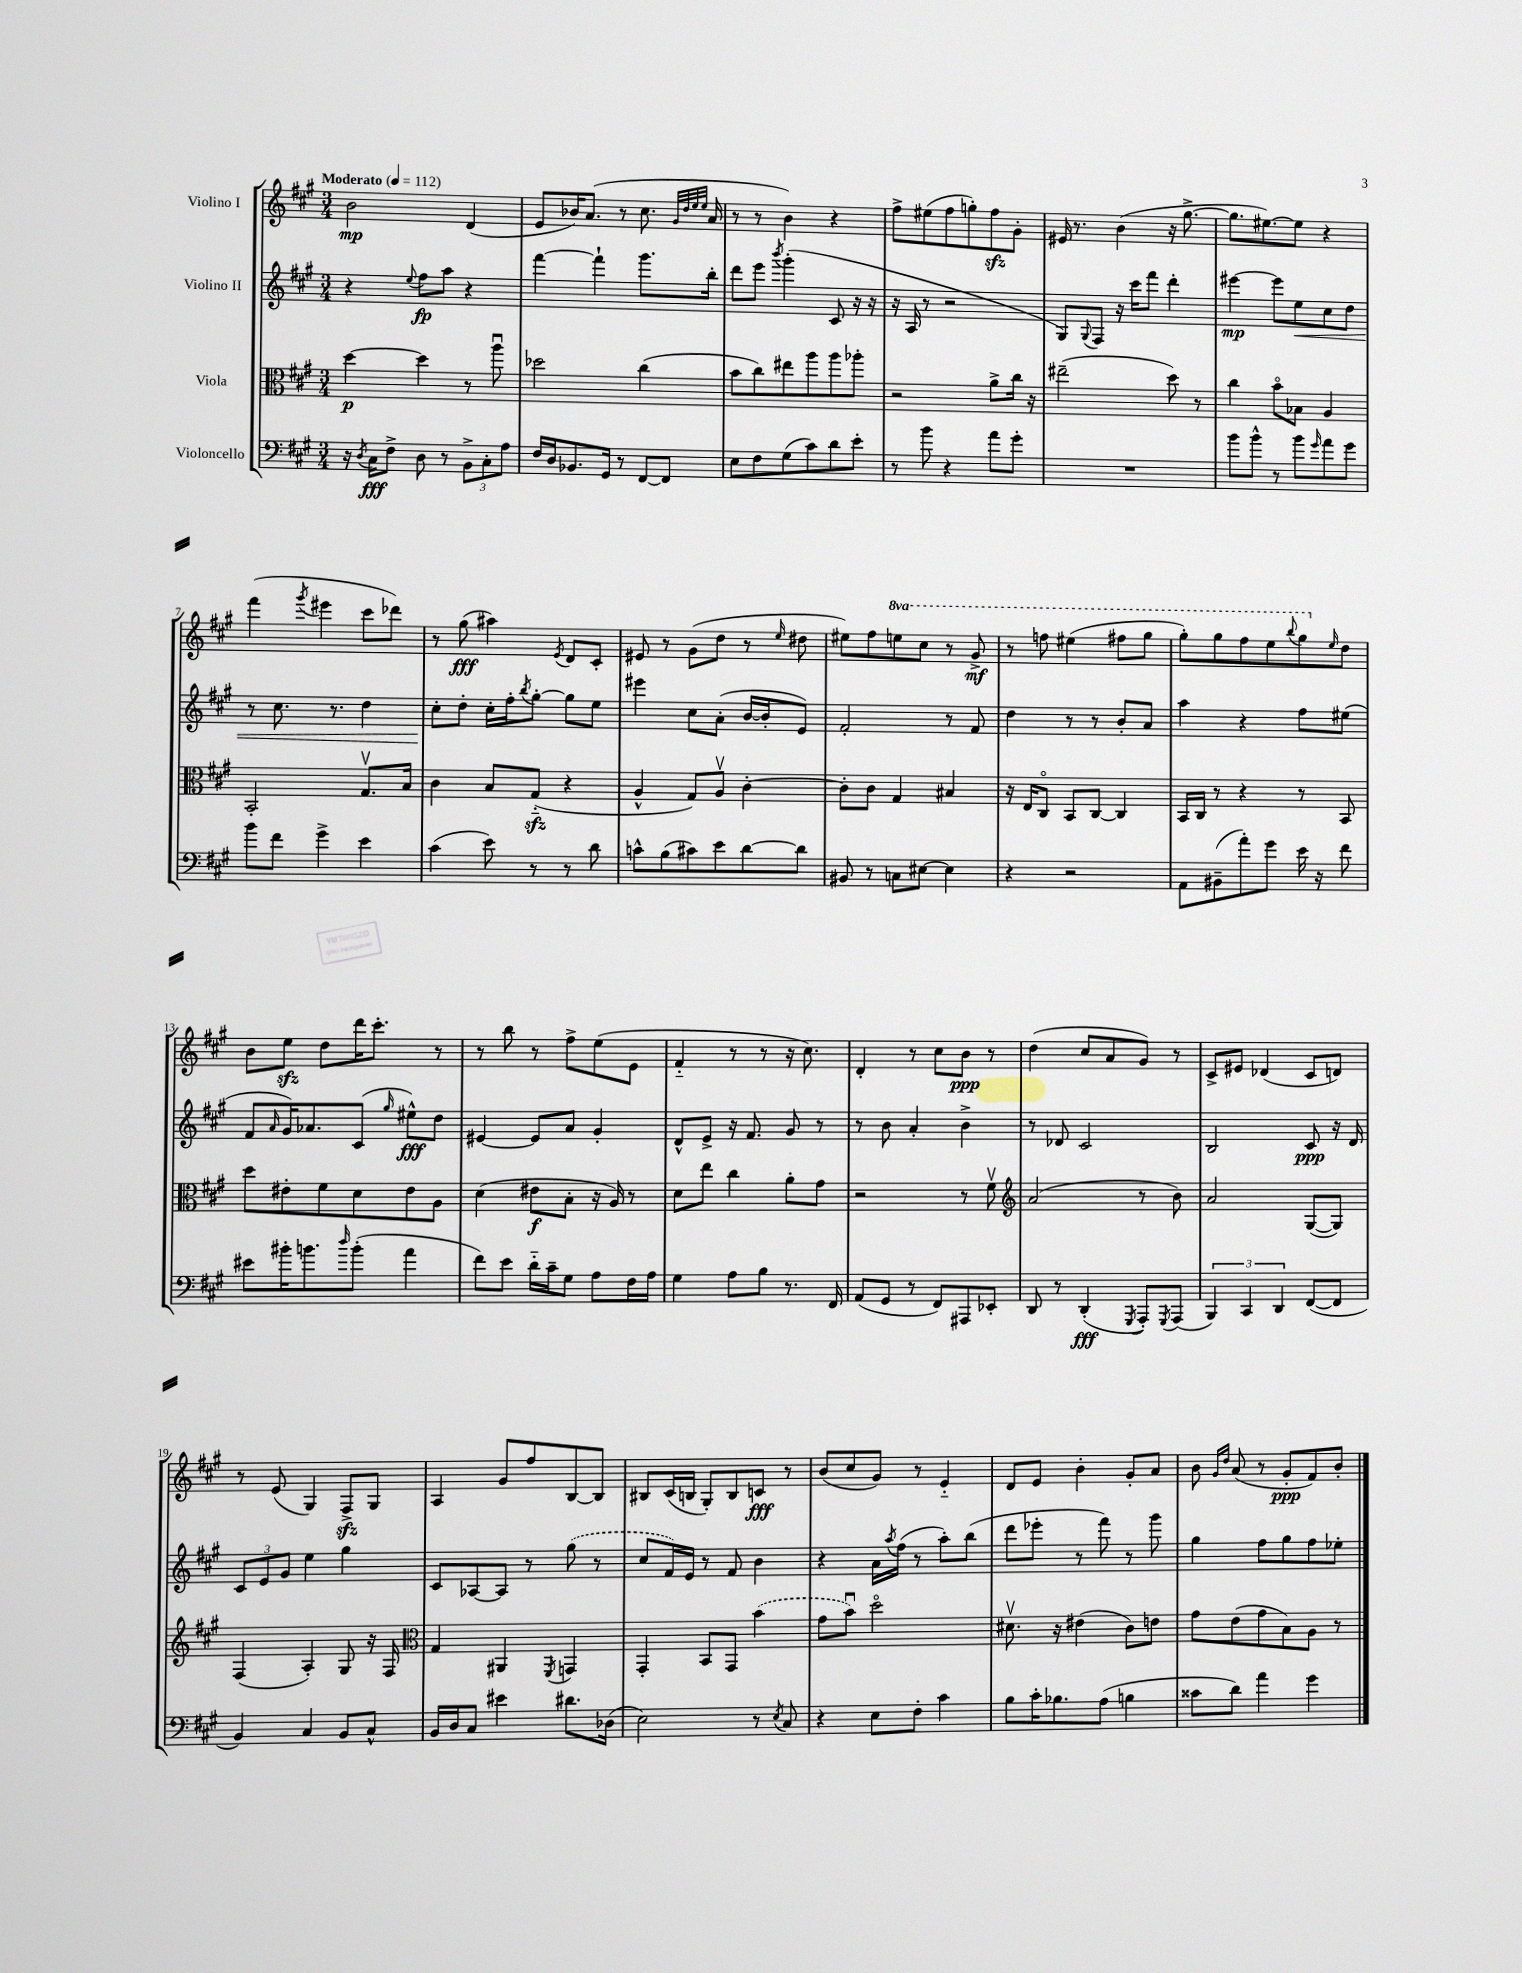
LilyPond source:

<<
\new StaffGroup <<
\new Staff = "s0" \with { instrumentName = "Violino I" } {
    \clef treble \key a \major \numericTimeSignature \time 3/4 \set Staff.ottavationMarkups = #ottavation-simple-ordinals \tempo "Moderato" 4 = 112
    b'2\mp d'4( |
    e'8 bes'16) a'8.( r8 cis''8. \grace { gis'32 d''32 e''32 e''32 } a'16 |
    r8 r8 b'4) r4 |
    fis''8-> eis''8( fis''8 g''8-.) fis''8\sfz gis'8-. |
    eis'16 r8. b'4( r16 gis''8.~-> |
    gis''8. eis''8.~) eis''8 r4 |
    fis'''4( \acciaccatura { gis'''8 } eis'''4 cis'''8 des'''8) |
    r8 gis''8\fff( ais''4) \acciaccatura { e'8 } d'8 cis'8-. |
    eis'8 r8 gis'8( d''8 r8 \grace { e''16 } dis''8 |
    eis''8) fis''8 \ottava #1 e'''!8 cis'''8 r8 gis''8->\mf |
    r8 f'''8 eis'''4( fis'''8 gis'''8 |
    gis'''8-.) gis'''8 fis'''8 e'''8 \appoggiatura { b'''8 } gis'''8 \ottava #0 \grace { e''16 } d''8 |
    b'8 e''8\sfz d''8 d'''16 cis'''8.-. r8 |
    r8 b''8 r8 fis''8-> e''8( e'8 |
    fis'4-_ r8 r8 r16 cis''8.) |
    d'4-. r8 cis''8 b'8\ppp r8 |
    d''4( cis''8 a'8 gis'8) r8 |
    cis'8-> eis'8 des'4( cis'8 d'8) |
    r8 e'8( gis4) fis8->\sfz gis8 |
    a4 gis'8 fis''8 b8~ b8 |
    bis8 cis'16( b16 gis8-.) b8 c'8\fff r8 |
    b'8( cis''8 gis'8) r8 e'4-_ |
    d'8 e'8 b'4-. gis'8-. a'8 |
    b'8 \grace { gis'16 d''16 } a'8( r8 gis'8-.\ppp fis'8) b'8-. \bar "|." |
}
\new Staff = "s1" \with { instrumentName = "Violino II" } {
    \clef treble \key a \major \numericTimeSignature \time 3/4
    r4 \appoggiatura { e''8 } fis''8\fp a''8 r4 |
    fis'''4~ fis'''4-! gis'''8. b''16-. |
    d'''8 e'''8 \acciaccatura { b'''8 } gis'''4-.( cis'8 r16 r16 |
    r16 a16 r8 r2 |
    gis8) \appoggiatura { gis8 } fis8 r16 cis'''16 fis'''8 d'''4-. |
    eis'''4~\mp eis'''8 e''8\< cis''8 d''8 |
    r8 cis''8. r8. d''4 |
    cis''8-.\! d''8-. cis''16-. fis''16-. \acciaccatura { b''8 } gis''8~-. gis''8 e''8 |
    eis'''4 cis''8 a'8-.( b'16~ b'16-. e'8) |
    fis'2-. r8 fis'8 |
    d''4 r8 r8 b'8-. a'8 |
    a''4 r4 fis''8 eis''8( |
    fis'8 \grace { a'16 } gis'16) aes'8. cis'8( \grace { gis''16 } eis''8-^\fff) d''8 |
    eis'4~ eis'8 a'8 gis'4-. |
    d'8-^ e'8-> r16 fis'8. gis'8 r8 |
    r8 b'8 a'4-. b'4-> |
    r8 des'8 cis'2 |
    b2 cis'8\ppp r16 d'16 |
    \tuplet 3/2 { cis'8 e'8 gis'8 } e''4 gis''4 |
    cis'8 aes8~ aes8 r8 \once \slurDashed gis''8( r8 |
    cis''8 fis'16) e'16 r8 fis'8 b'4 |
    r4 a'16 \acciaccatura { a''8 } fis''16( r8 a''8-.) b''8( |
    d'''8 ees'''8-. r8 fis'''8) r8 gis'''8 |
    gis''4 fis''8 gis''8 fis''8 ees''8-. \bar "|." |
}
\new Staff = "s2" \with { instrumentName = "Viola" } {
    \clef alto \key a \major \numericTimeSignature \time 3/4
    d''4~\p d''4 r8 a''8\downbow |
    des''2 cis''4( |
    b'8 cis''8) eis''8 a''8 a''8 aes''8-. |
    r2 a'8-> cis''16 r16 |
    eis''2--( d''8) r8 |
    cis''4 b'8\flageolet bes8 a4 |
    b,2-. gis8.\upbow b16 |
    cis'4 b8 gis8-_\sfz( r4 |
    a4-^ gis8) a8\upbow cis'4~-. |
    cis'8-. cis'8 gis4 bis4 |
    r16 e16 cis8\flageolet b,8 cis8~ cis4 |
    b,16 cis16 r8 r4 r8 b,8 |
    d''8 eis'8-. fis'8 d'8 eis'8 a8 |
    d'4( eis'8\f b8-. r16 a16) r8 |
    d'8 e''8 cis''4 a'8-. gis'8 |
    r2 r8 fis'8\upbow |
    \clef treble a'2( r8 b'8) |
    a'2 gis8~( gis8) |
    fis4( a4-.) gis8 r16 fis16 |
    \clef alto gis4 ais,4 \acciaccatura { fis,8 } g,4 |
    gis,4-. b,8 gis,8 \once \slurDashed b'4( |
    gis'8 b'8\downbow) d''2\flageolet |
    dis'8.\upbow r16 eis'4( cis'8) e'8 |
    gis'8 e'8( gis'8 b8) a8 r8 \bar "|." |
}
\new Staff = "s3" \with { instrumentName = "Violoncello" } {
    \clef bass \key a \major \numericTimeSignature \time 3/4
    r16 \acciaccatura { d8 } cis16\fff fis8-> d8 r8 \tuplet 3/2 { b,8-> cis8-. a8 } |
    fis16 d16 bes,8. gis,16 r8 fis,8~ fis,8 |
    e8 fis8 gis8( cis'8) d'8 e'8-. |
    r8 b'8 r4 a'8 gis'8-. |
    R2. |
    b'8 b'8-^ r8 b'8 \grace { gis'16 } a'8 gis'8 |
    b'8 fis'8 gis'4-> e'4 |
    cis'4( e'8) r8 r8 d'8 |
    c'8-^ b8( cis'8) e'8 d'8~ d'8 |
    bis,8 r8 c8 eis8~ eis4 |
    r4 r2 |
    a,8 bis,8--( a'8-.) gis'8 e'16 r16 fis'8 |
    eis'8 bis'16-. b'8. \grace { d''16 } b'8-.( a'4 |
    fis'8) e'8 d'16-_ cis'16-- gis8 a8 fis16 a16 |
    gis4 a8 b8 r8. fis,16 |
    a,8( gis,8 r8 fis,8) ais,,8 ees,8-. |
    d,8 r8 d,4-.\fff( \acciaccatura { gis,,8 } a,,8-.) \acciaccatura { gis,,8 } a,,8( |
    \tuplet 3/2 { b,,4) cis,4 d,4 } fis,8~( fis,8 |
    b,4) cis4 b,8 cis8-^ |
    b,16 d16 cis8 eis'4 dis'8. des16( |
    e2) r8 \acciaccatura { e8 } cis8 |
    r4 e8 fis8-. cis'4 |
    b8 cis'16-. bes8. a8( b4 |
    cisis'8 d'8) a'4 gis'4 \bar "|." |
}
>>
>>
